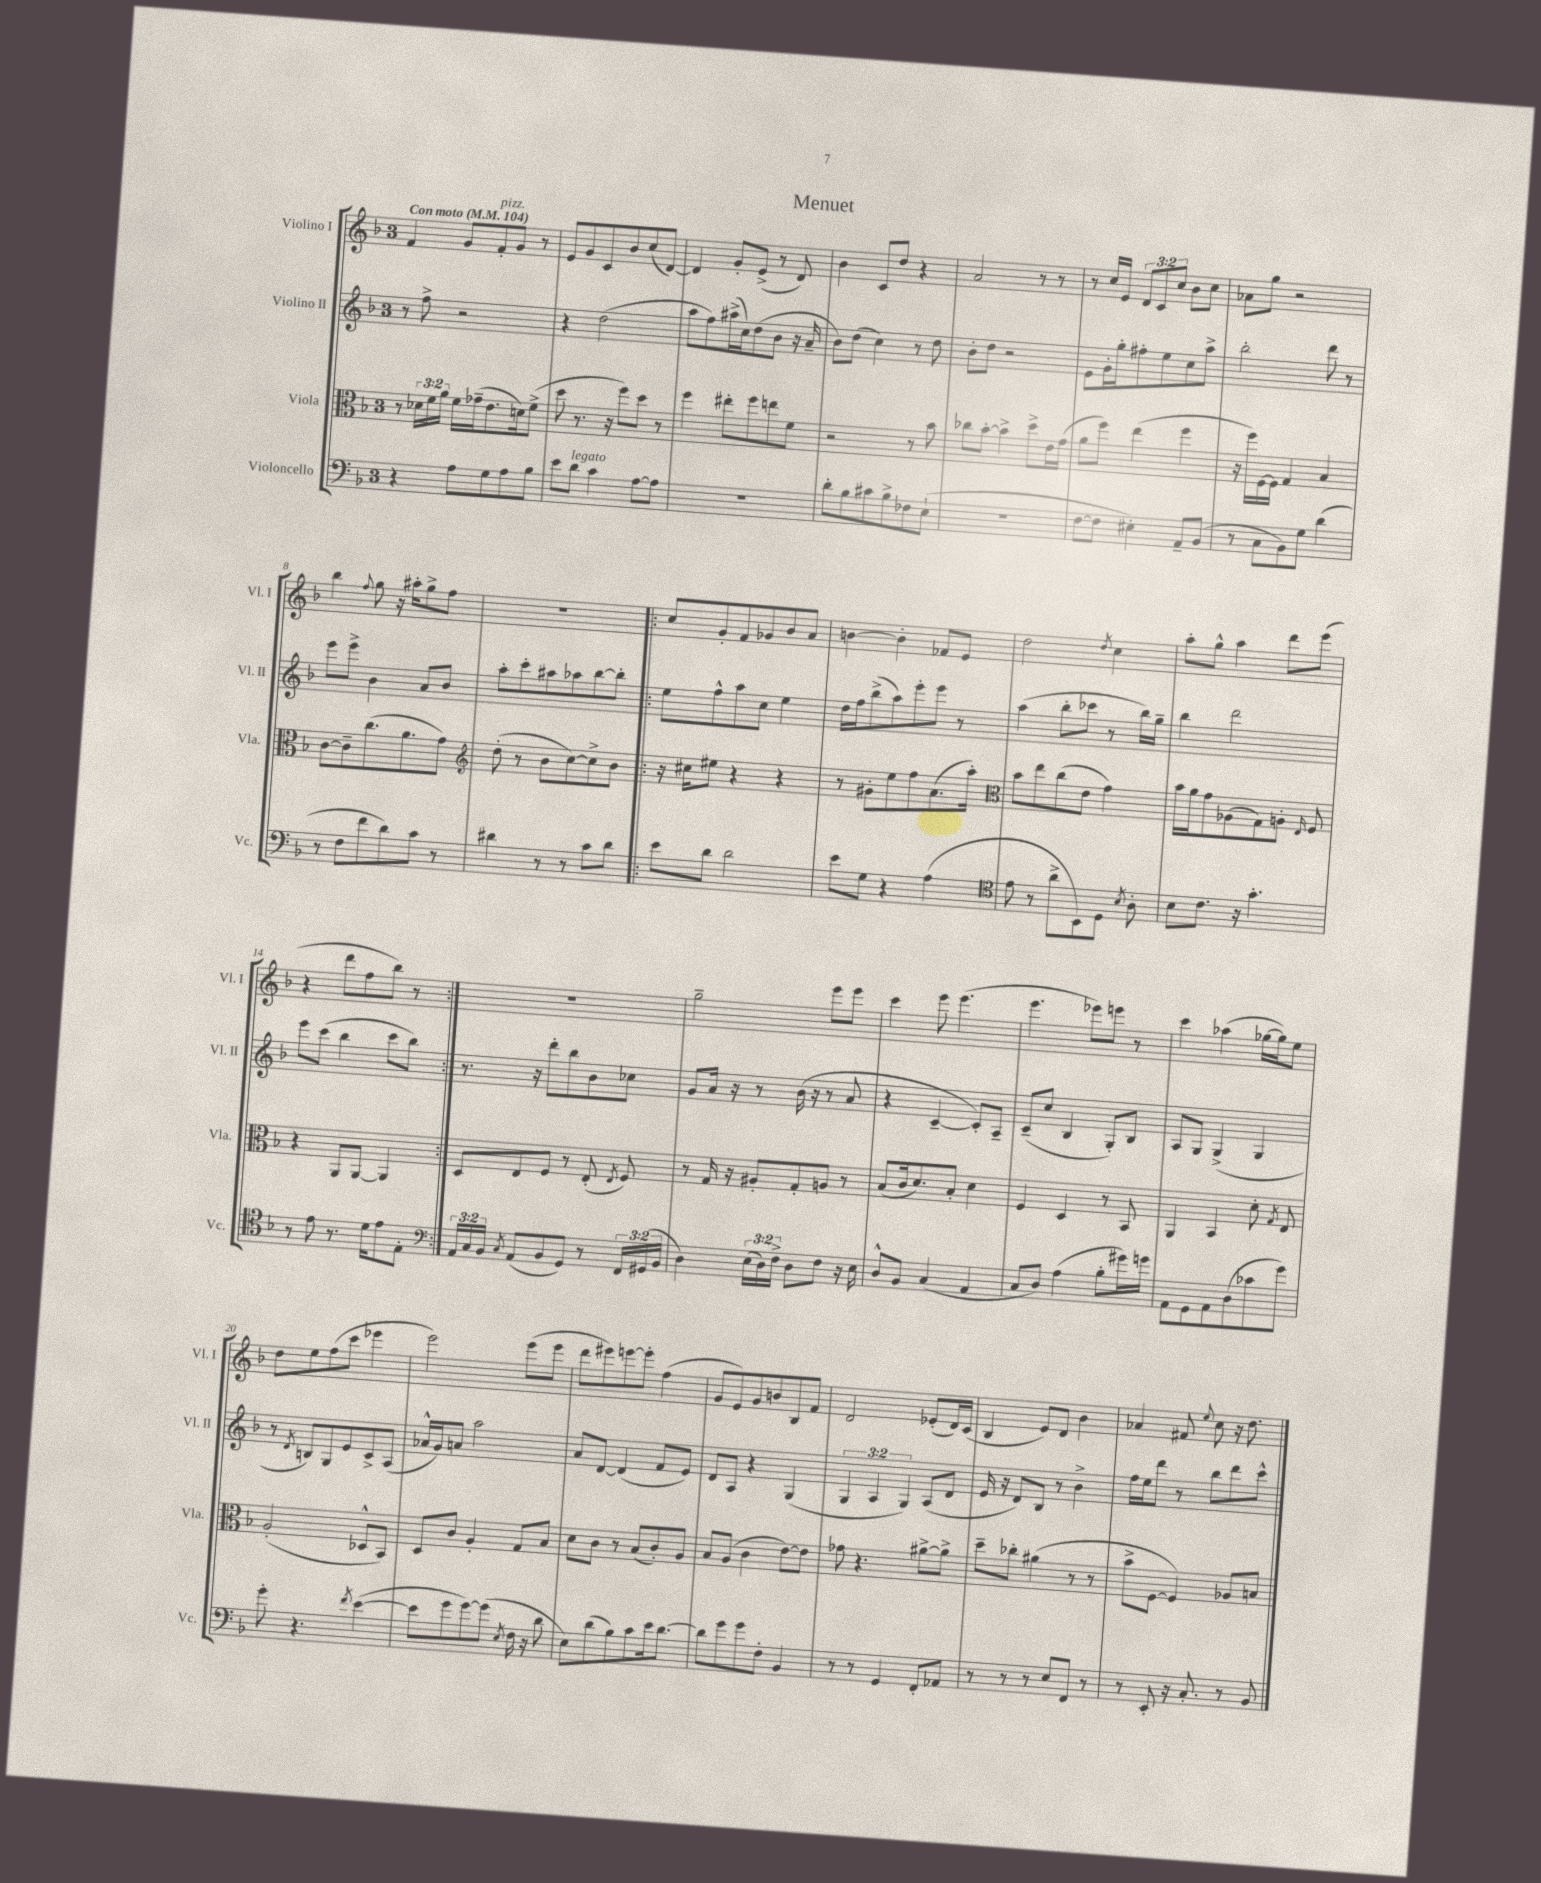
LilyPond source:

\header { title = "Menuet" }
<<
\new StaffGroup <<
\new Staff = "s0" \with { instrumentName = "Violino I" shortInstrumentName = "Vl. I" } {
    \clef treble \key f \major \once \override Staff.TimeSignature.style = #'single-digit \time 3/4 \override Staff.TupletNumber.text = #tuplet-number::calc-fraction-text \tempo "Con moto" 4 = 104
    \autoBeamOff f'4 g'8[ f'8-.^\markup { \italic "pizz." } g'8] r8 |
    e'8[ g'8 c'8 bes'8 c''8( d'8]~) |
    d'4 g'8[-. e'8]->( r8 d'8) |
    bes'4 c'8[ d''8] r4 |
    a'2 r8 r8 |
    r8 c''16[ e'16] \tuplet 3/2 { d'8[ c'8 c''8] } bes'8[ c''8] |
    aes'8[ g''8] r2 |
    bes''4 \appoggiatura { f''8 } g''8 r16 ais''16[-. g''8-> f''8] |
    R2. |
    \repeat volta 2 { c''8[ g'8-. f'8 ges'8 bes'8 a'8] |
    b'4~ b'4-. fes'8[ e'8] |
    d''2 \acciaccatura { d''8 } c''4 |
    a''8[-. g''8]-^ a''4 d'''8[ e'''8]( |
    r4 d'''8[ f''8 bes''8]) r8 | }
    R2. |
    g''2-- e'''8[ e'''8] |
    c'''4 e'''8 e'''4.( |
    e'''4. ees'''8[) e'''8] r8 |
    c'''4 aes''4( ges''16[~ ges''16) e''8] |
    d''8[ e''8 f''8( c'''8] ees'''4 |
    e'''2) e'''8[( e'''8] |
    d'''8[ eis'''8) e'''8~ e'''8]-. f''4( |
    g'8[ e'8) g'8 b'8 bes8 f'8] |
    d'2 ees'8[-.( d'16) c'16]( |
    bes4 e'8[) d'8] bes'4 |
    aes'4 fis'8 \appoggiatura { e''8 } c''8 r16 d''8. \bar "|." |
}
\new Staff = "s1" \with { instrumentName = "Violino II" shortInstrumentName = "Vl. II" } {
    \clef treble \key f \major \once \override Staff.TimeSignature.style = #'single-digit \time 3/4 \override Staff.TupletNumber.text = #tuplet-number::calc-fraction-text
    \autoBeamOff r8 f''8-> r2 |
    r4 d''2( |
    a''8[ f''8) ais''16->( c''16) d''8( bes'8] r16 a'16-- |
    bes'8[) d''8]( c''4) r8 d''8 |
    bes'8[-. d''8] r2 |
    e'8[ g'16-. g''16-. fis''8-. e''8 c''8 a''8]-> |
    bes''2-. d'''8 r8 |
    e'''8[ e'''8]-> bes'4 a'8[ bes'8] |
    a''8[-. c'''8-. ais''8 aes''8 bes''8~ bes''8]-. |
    \repeat volta 2 { e''8[ f''8-^ a''8 c''8] e''4 |
    d''16[ f''16 bes''8->( a''8) e'''8-. e'''8] r8 |
    a''4( bes''8[-. ces'''8] r8 bes''16[) g''16]-- |
    bes''4 d'''2 |
    e'''8[ c'''8]( bes''4 c'''8[ bes''8]) | }
    r8. r16 d'''8[-. bes''8 bes'8 ces''8] |
    g'8[ a'16] r16 r8 bes'16( r16 r8 a'8 |
    r4 c'4~-- c'8[-.) a8]-- |
    c'8[--( c''8] bes4 g8[-.) bes8] |
    a8[ g8] g4->( g4 |
    r8 \acciaccatura { d'8 } b8[) g8 e'8 c'8-> a8]( |
    aes'16[-^ g'16) a'8] a''2 |
    a'8[ d'8]~ d'4( f'8[ e'8]) |
    d'8[ a8] r4 g4( |
    \tuplet 3/2 { g4 a4 g4) } a8[( d'8] |
    e'16 r16 d'8[) bes8] r8 bes'4-> |
    f''16[ e''16 d'''8] r8 bes''8[ d'''8 c'''8]-^ \bar "|." |
}
\new Staff = "s2" \with { instrumentName = "Viola" shortInstrumentName = "Vla." } {
    \clef alto \key f \major \once \override Staff.TimeSignature.style = #'single-digit \time 3/4 \override Staff.TupletNumber.text = #tuplet-number::calc-fraction-text
    \autoBeamOff r8 \tuplet 3/2 { des'16[ f'16 a'16] } f'16[ ges'16--( e'8. d'16) f'8]->( |
    d''8 r8. r16 f''8[) d''8] r8 |
    f''4 eis''8[-. f''8 e''8 f'8] |
    r2 r8 bes'8 |
    ces''8[ bes'8]~-. bes'4-> d''8[-> e'16 g'16]( |
    a'8[ f''8]) e''4( f''4 |
    r16 f''16[) f16~ f16] g4 bes4 |
    c'8[~ c'8-- c''8.( a'8. g'8]) |
    \clef treble d''8-.( r8 bes'8[ c''8~) c''8-> bes'8] |
    \repeat volta 2 { r16 cis''16[ eis''8] r4 r4 |
    r8 gis'8[-. e''8 f''8 a'8.( a''16]-.) |
    \clef alto bes'8[ e''8 c''8( e'8] g'4) |
    bes'16[ a'16 g'8 aes8( g8) a8]-. \grace { e16 } f8 |
    r4 a,8[ a,8]~ a,4 | }
    d8[ e8 f8] r8 e8-.( \acciaccatura { e8 } f8) |
    r8 g16 r16 ais8[-. g8-. a8] r8 |
    bes8[( c'16 d'8.) bes8]-. d'4 |
    f4 d4 r8 bes,8 |
    a,4 bes,4 d'8-. \acciaccatura { g8 } e8 |
    a2-.( des8[-^ bes,8]) |
    d8[ c'8] a4-. g8[ bes8] |
    d'8[ c'8] r8 bes8[( c'8-.) a8] |
    bes8[ a8]( c'4 e'8[~) e'8] |
    ges'8 r4. ais'8[~-> ais'8]-> |
    d''8[-- ces''8]-. ais'4( r8 r8 |
    bes'8[-> f8]~ f4) aes8[ b8] \bar "|." |
}
\new Staff = "s3" \with { instrumentName = "Violoncello" shortInstrumentName = "Vc." } {
    \clef bass \key f \major \once \override Staff.TimeSignature.style = #'single-digit \time 3/4 \override Staff.TupletNumber.text = #tuplet-number::calc-fraction-text
    \autoBeamOff r4 a8[ g8 a8 bes8] |
    e'8[ d'8]^\markup { \italic "legato" } c'4 a8[~ a8] |
    R2. |
    d'8[-. bes8 cis'8 bes8-> fes8 e8]-!( |
    R2. |
    f8[~ f8] eis4-.) a,8[-- bes,8]( |
    r8 c8[ bes,8) g8] d'4( |
    r8 f8[ f'8 d'8) c'8] r8 |
    dis'4 r8 r8 c'8[ dis'8] |
    \repeat volta 2 { e'8[ d'8] d'2 |
    e'8[ g8] r4 a4( |
    \clef tenor e'8 r8 a'8[-> bes,8) d8] \acciaccatura { bes8 } a8-. |
    bes8[ c'8.] r16 g'4.-. |
    r8 e'8 r8. d'16[ e'8 e8]-. | }
    \clef bass \tuplet 3/2 { a,16[ c16 bes,16] } \acciaccatura { c8 } a,8[( bes,8 g,8]) r8 \tuplet 3/2 { f,16[ gis,16( bes,16] } |
    d4) \tuplet 3/2 { e16[( d16) f16]-> } d8[ f8] r16 e16 |
    d8[-^ bes,8] c4( a,4 |
    c8[ d8]) a4( bes8[-. gis'16) g'16] |
    a,8[ g,8 a,8 d8( ces'8 g'8]) |
    g'8-. r4. \acciaccatura { f'8 } e'4~( |
    e'8[ g'8 g'8~) g'8]( \acciaccatura { e8 } f16 r16 d'8 |
    e8[) d'8( bes8) c'8 e'16 d'8.]~ |
    d'8[ g'8 g'8 f8]-. bes,4 |
    r8 r8 g,4 f,8[-. aes,8] |
    r8 r8 r8 e8[ f,8] r8 |
    r8 e,8-. r16 c8.-. r8 bes,8 \bar "|." |
}
>>
>>
